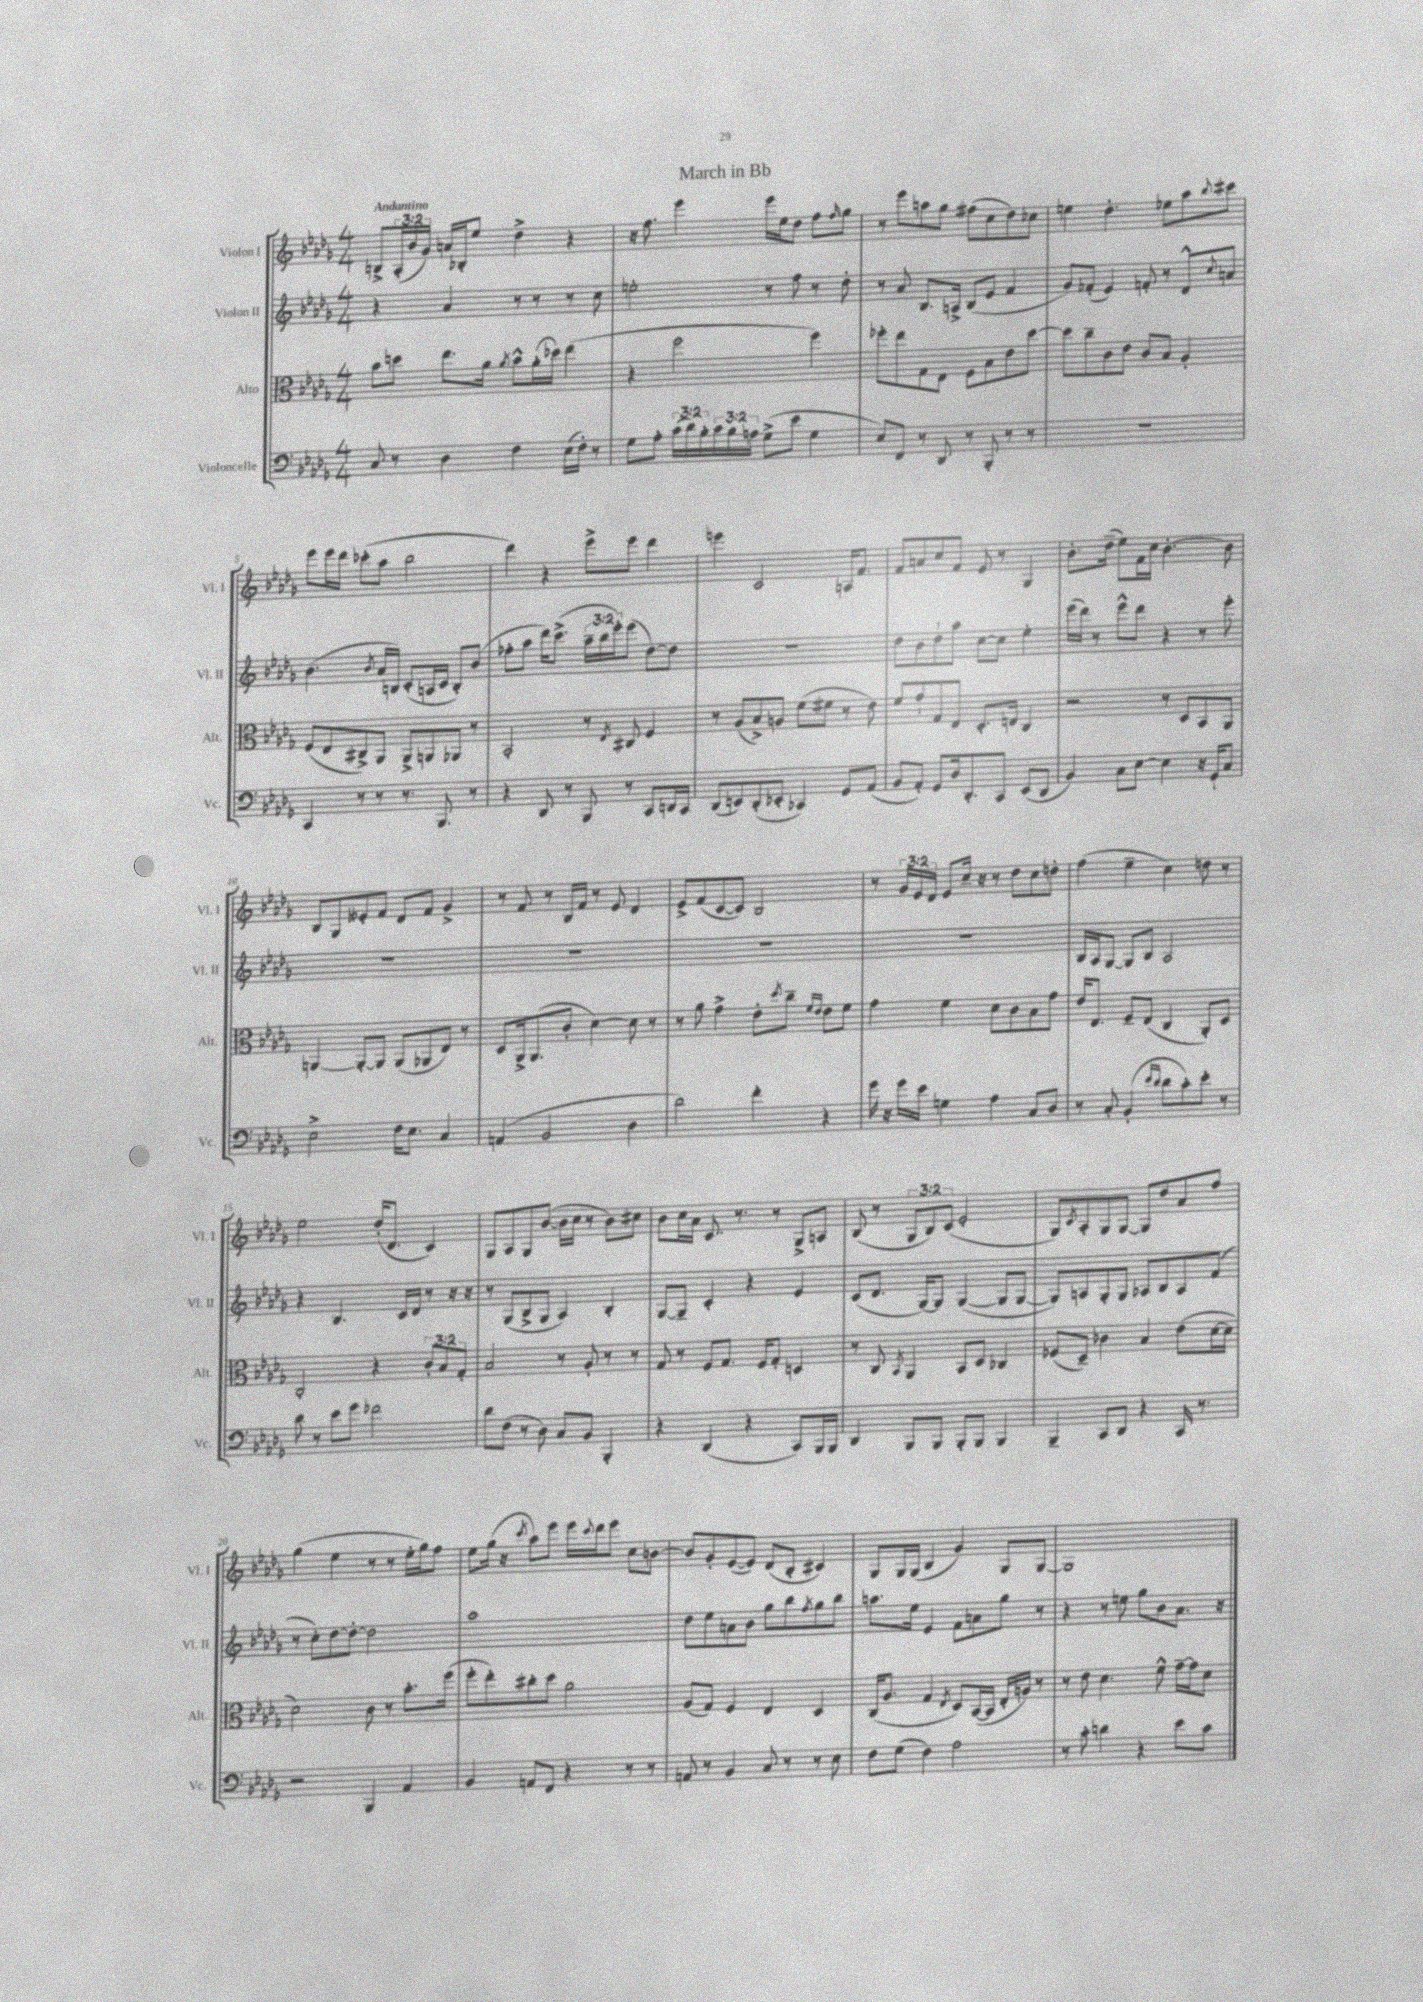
\header { title = "March in Bb" }
<<
\new StaffGroup <<
\new Staff = "s0" \with { instrumentName = "Violon I" shortInstrumentName = "Vl. I" } {
    \clef treble \key des \major \numericTimeSignature \time 4/4 \override Staff.TupletNumber.text = #tuplet-number::calc-fraction-text \tempo "Andantino"
    b8-> \tuplet 3/2 { aes16-.( bes'16 ges'16) } a'16 bes16-. ees''8 des''4-> r4 |
    r16 f''8. ees'''4 ees'''16 ees''16 des''8 f''8 \grace { f''16 } ges''8 |
    r8 ees'''8 a''8 ges''8 fis''8( c''8 des''8) ces''8 |
    e''4 des''4.-. ees''8 aes''8 \appoggiatura { bes''8 } cis'''8 |
    ees'''8 ees'''16 des'''16 ces'''8-.( aes''8 bes''2 |
    des'''4) r4 ees'''8-> ees'''8 des'''4 |
    e'''4 c'2 a16 f'8. |
    f'8 a'8 c''8 f'8 ees'8 r8 ges4 |
    bes'8.-. des''16--( ees''8) f'16 c''16 bes'4.~-. bes'8 |
    bes8 ges8 eeses'8-. f'8 des'8 f'8 ges'4-> |
    r8 f'8 r8 bes16 f'16 r8 ees'8 des'4 |
    ees'8-> f'8( c'8~ c'8) bes2 |
    r8 \tuplet 3/2 { ges'16 ees'16 des'16 } ees'8 c''16-- r16 r8 des''8 c''8 d''8-. |
    f''4( ees''4-- c''4) d''8 r8 |
    ees''2 des''16-.( des'8. c'4) |
    ges8 aes8 ges8 bes'8~( bes'16 c''16 r8 bes'8) cis''8 |
    bes'8 c''16 aes'16 c'8. r8. r8 ges8-> a8 |
    bes8( r8 \tuplet 3/2 { ges8 bes8) c'8( } ees'2-. |
    ges8) \acciaccatura { c'8 } aes8-. ges8 ges8~ ges8 des''8 aes'8 f''8 |
    ges''4( ees''4 r8 r8 ees''16-. ges''16) f''8 |
    ees''8 ges''16( r16 \acciaccatura { c'''8 } aes''8) ees'''8 ees'''16 \appoggiatura { c'''8 } des'''16 ees'''8 c''8 b'8~ |
    b'8 ges'8-. ees'8~( ees'8) des'8( bes8-. cis'4) |
    ges8 ges16 ges16( bes4 ges'4) ges8 ges8~ |
    ges1 \bar "|." |
}
\new Staff = "s1" \with { instrumentName = "Violon II" shortInstrumentName = "Vl. II" } {
    \clef treble \key des \major \numericTimeSignature \time 4/4 \override Staff.TupletNumber.text = #tuplet-number::calc-fraction-text
    r4 aes'4 r8 r8 r8 c''8 |
    e''2-. r8 f''8 r8 des''8-. |
    r8 aes'8 bes8. a16-> bes8( ees'8 f'4 |
    ges'8) fes'8-.( ees'4) f'8-. r8 des'8-^ \appoggiatura { c''8 } a'8 |
    bes'4.( \acciaccatura { bes'8 } aes'16 b16) c'8-.( a16 c'16 b8-.) bes'8( |
    fes''8-. aes''8 des'''16) c'''8.->( \tuplet 3/2 { aes''16-- bes''16 ees'''16-.) } ees'''8( des''8~) des''8 |
    R1 |
    des''8 bes'8 des''8-! aes''8 c''8~ c''8 ees''4-. |
    ees'''16( des'''16) r8 ees'''8-^ des'''8 r4 r8 ees'''8-. |
    R1 |
    R1 |
    R1 |
    R1 |
    bes16 aes16 ges8~ ges8 bes8 aes2 |
    r4 bes4. c'16 des'16 r8 r16 r16 |
    r8 ges8( bes8-> ges8 aes4) bes4-. |
    ges8~ ges8-- c'4-. r4 ees'4 |
    c'8( des'8. ges16~) ges8 ges4~( ges8 ges8~ |
    ges8) a8 ges8-. ges8 aes8 bes8 aes8 f'8( |
    r8 c''8-.) des''8~ des''8~-. des''2 |
    aes''1 |
    des''8 ees''8 a'8 bes'8 ges''8 bes''8 \acciaccatura { f''8 } ges''8 bes''8 |
    a''8. ees''16 ees'4 f'8 a'8 ges''8 r8 |
    r4 r8 e''8 ges''8 bes'8 aes'8. r16 \bar "|." |
}
\new Staff = "s2" \with { instrumentName = "Alto" shortInstrumentName = "Alt." } {
    \clef alto \key des \major \numericTimeSignature \time 4/4 \override Staff.TupletNumber.text = #tuplet-number::calc-fraction-text
    bes'8 d''8 ees''8. aes'16 \acciaccatura { aes'8 } bes'8-^ aes'16-.( des''16) ees''4( |
    r4 f''2 f''4) |
    fes''8-. ees''8 ges8 ees8 f8 bes8 ees'8 des''8~ |
    des''8 c''8-- c'8 ees'8 c'8 bes8 aes4-. |
    f8( ees8 cis8->) aes,8 aes,8-> a,8 aes,8 r8 |
    bes,2-. r8 \acciaccatura { ees8 } cis8 f4 |
    r8 aes8( bes8->) a8 f'8( fis'8 r8 ees'8) |
    f'8 ges'8-! ges8 ees8 des8.-. e16 c4 |
    r2 r8 des8 bes,8 aes,8 |
    a,4~ a,8~-. a,8 a,8( aes,8 ees8) r8 |
    des8 aes,16-> aes,8.( c'8-. des'4~) des'8 r8 |
    r8 aes'8 ges'4-> ees'8-. \acciaccatura { des''8 } c''8-- \grace { f'16 ees'16 } ees'8 f'8 |
    ges'4 f'4 des'8 c'8 bes8 ges'8 |
    ees'16 ees8. f8-- ees8( c4 aes,8-.) des8 |
    c2-. r4 \tuplet 3/2 { c'8-. bes8 ges8-. } |
    bes2 r8 aes8-. r8 r8 |
    ges8 r8 f8 ges8. f16 ges8-. d4 |
    r8 c8 \acciaccatura { bes,8 } aes,4 bes,8 des8 ces4 |
    fes8( des8--) ces'4 bes4 ees'8( des'16~ des'16 |
    des'2) c'8 r8 bes'8.-. f''16( |
    f''8-. ees''8-.) cis''8-. des''8 aes'2 |
    aes8( ges8) f4 ees4 des4 |
    c16( aes8. ges4 \acciaccatura { ees8 } des8) bes,16~( bes,16 ees16-. a16) r8 |
    r8 ees'8 des'4. f'8-^ ges'16~-- ges'16 des'8 \bar "|." |
}
\new Staff = "s3" \with { instrumentName = "Violoncelle" shortInstrumentName = "Vc." } {
    \clef bass \key des \major \numericTimeSignature \time 4/4 \override Staff.TupletNumber.text = #tuplet-number::calc-fraction-text
    c8 r8 des4 f4 ees16( f16-.) r8 |
    ges8 aes8-. \tuplet 3/2 { c'16( des'16) bes16-. } \tuplet 3/2 { c'16 bes16 a16 } ges8->( ees'8 ges4 |
    ees8) f,8 r8 des,8 r8 bes,,8-. r8 r8 |
    R1 |
    c,4 r8 r8 r8. bes,,8. r8 |
    r4 des,8 r8 bes,,8 r8 c,8 d,16 c,16 |
    des,8( e,8) des,8-.( ees,8-. ces,4) ges,8 aes,8( |
    bes,8 aes,8-.) ges,8 des16 des,8.-. c,8 ees,8( des,8 |
    bes,4) c8 ees8~ ees4 r16 ges,16-! c8 |
    ees2-> f16 ees8. c4 |
    a,4( bes,2 des4 |
    des'2) f'4-. r4 |
    ges'16 r16 ges'16 ees'16 g4 aes4 c8 des8 |
    r8 c8-. bes,4-.( \grace { ees'16 des'16 } des'8 c'8-.) ees'8-. r8 |
    des'8 r8 ees'8 ges'8 fes'2 |
    des'8 f8( r8 des8) c8 bes,8 bes,,4-. |
    r4 des,4( r4 c,8) bes,,16 bes,,16 |
    des,4 bes,,8 bes,,8 bes,,8-. bes,,8 bes,,4 |
    bes,,4-- c,8 des,8 r4 c,16 r8. |
    r2 bes,,4 aes,4 |
    bes,4 a,8 f,8 r4 r8 r8 |
    a,8 r8 bes,4 c8 r8 r8 ees8 |
    f8 ges8( f4) aes2 |
    r8 c'8-. d'4 r4 ees'8 c'8 \bar "|." |
}
>>
>>
